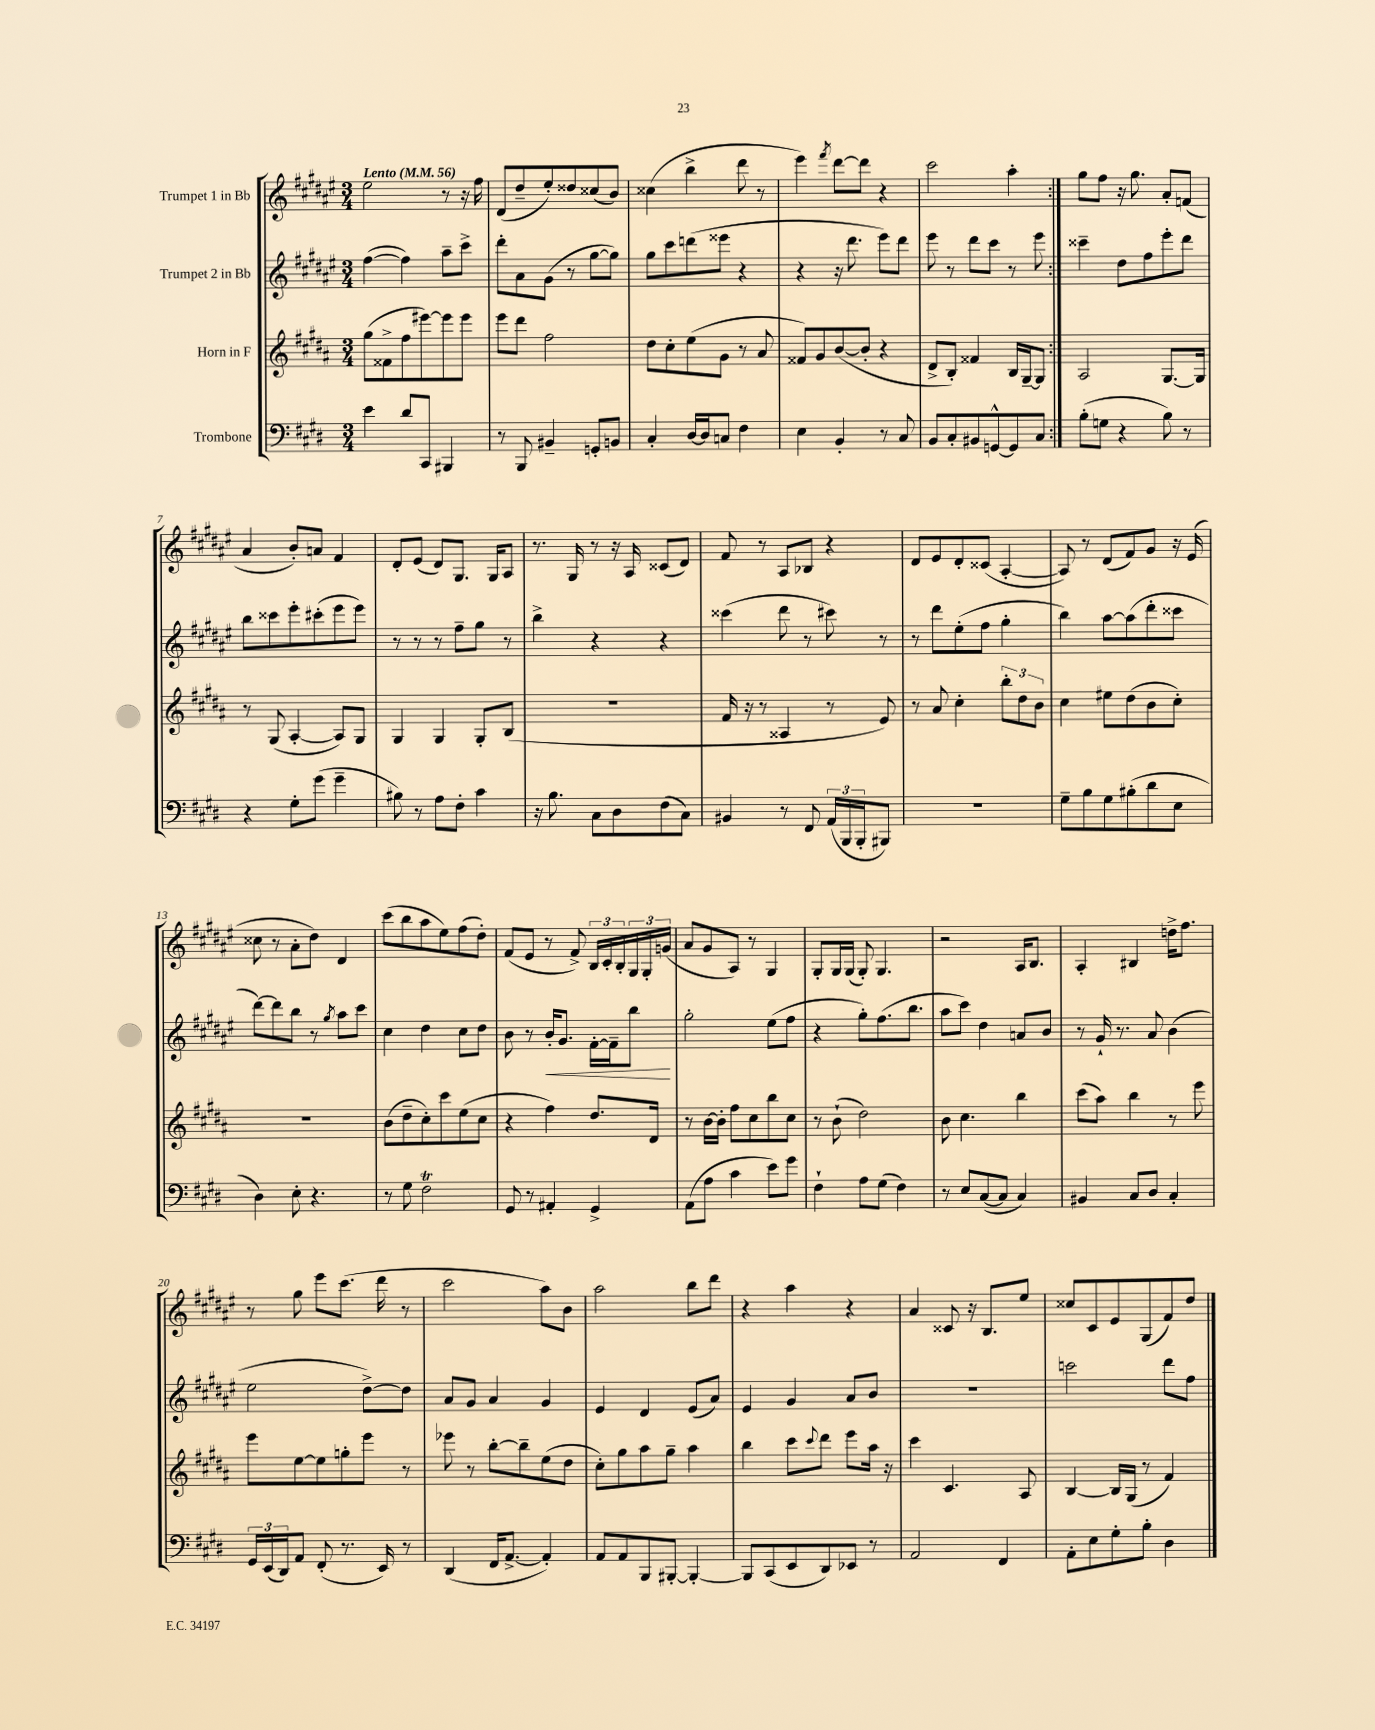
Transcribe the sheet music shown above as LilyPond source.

<<
\new StaffGroup <<
\new Staff = "s0" \with { instrumentName = "Trumpet 1 in Bb" } {
    \clef treble \key fis \major \numericTimeSignature \time 3/4 \tempo "Lento" 4 = 56
    \repeat volta 2 { eis''2 r8 r16 fis''16 |
    dis'8( dis''8-- eis''8-.) disis''8 cisis''8( b'8) |
    cisis''4( b''4-> dis'''8 r8 |
    eis'''4) \acciaccatura { fis'''8 } dis'''8~ dis'''8 r4 |
    cis'''2 ais''4-. | }
    gis''8 fis''8 r16 gis''8. ais'8-. f'8( |
    ais'4 b'8-.) a'8 fis'4 |
    dis'8-. eis'8( dis'8) gis8. gis16 ais8 |
    r8. gis16 r8 r16 ais16 cisis'8( dis'8) |
    fis'8 r8 ais8 bes8 r4 |
    dis'8 eis'8 dis'8-. cisis'8( ais4~-. |
    ais8) r8 dis'8( fis'8) gis'8 r16 eis'16( |
    cisis''8 r8 ais'8-. dis''8) dis'4 |
    cis'''8( b''8 ais''8 eis''8) fis''8( dis''8-.) |
    fis'8( eis'8 r8 fis'8->) \tuplet 3/2 { b16 cis'16-. b16-. } \tuplet 3/2 { gis16 gis16-. g'16( } |
    ais'8 gis'8 ais8) r8 gis4 |
    gis8-. gis16 gis16( gis8-.) gis4. |
    r2 ais16 b8. |
    ais4-. bis4 d''16-> fis''8. |
    r8 gis''8 eis'''8 cis'''8.( dis'''16 r8 |
    cis'''2 ais''8) b'8 |
    ais''2 b''8 dis'''8 |
    r4 ais''4 r4 |
    ais'4 cisis'8 r16 b8. eis''8 |
    cisis''8 cis'8 eis'8 gis8( fis'8) dis''8 \bar "|." |
}
\new Staff = "s1" \with { instrumentName = "Trumpet 2 in Bb" } {
    \clef treble \key fis \major \numericTimeSignature \time 3/4
    \repeat volta 2 { fis''4~( fis''4) ais''8-- cis'''8-> |
    dis'''8-. ais'8 gis'8( r8 gis''8~ gis''8) |
    gis''8 cis'''8 d'''8( eisis'''8 r4 |
    r4 r16 dis'''8. eis'''8) dis'''8 |
    eis'''8 r8 dis'''8 cis'''8 r8 eis'''8 | }
    cisis'''4-- dis''8 fis''8 eis'''8-. dis'''8 |
    b''8 cisis'''8 eis'''8-. cis'''8-.( eis'''8 eis'''8) |
    r8 r8 r8 fis''8-- gis''8 r8 |
    b''4-> r4 r4 |
    cisis'''4( dis'''8 r8 cis'''8) r8 |
    r8 dis'''8 eis''8-.( fis''8 gis''4-. |
    b''4) ais''8~ ais''8( dis'''8-. cisis'''8 |
    dis'''8~) dis'''8 b''8 r8 \acciaccatura { gis''8 } ais''8 cis'''8 |
    cis''4 dis''4 cis''8 dis''8 |
    b'8 r8 b'16-.\< gis'8. fis'16~-. fis'16-- b''8\! |
    gis''2-. eis''8( fis''8 |
    r4 gis''8-.) fis''8.( b''8. |
    ais''8 cis'''8) dis''4 a'8 b'8 |
    r8 gis'16-! r8. ais'8 b'4( |
    eis''2 dis''8~->) dis''8 |
    ais'8 gis'8 ais'4 gis'4 |
    eis'4 dis'4 eis'8( ais'8) |
    eis'4 gis'4 ais'8 b'8 |
    R2. |
    c'''2 dis'''8 fis''8 \bar "|." |
}
\new Staff = "s2" \with { instrumentName = "Horn in F" } {
    \clef treble \key b \major \numericTimeSignature \time 3/4
    \repeat volta 2 { gis''8( fisis'8-> fis''8 eis'''8~) eis'''8 eis'''8 |
    e'''8 dis'''8 fis''2 |
    dis''8 cis''8-. e''8( gis'8 r8 ais'8 |
    fisis'8) gis'8 b'8~( b'8-. r4 |
    dis'8-> b8-.) fisis'4 b16 gis16~-- gis8 | }
    ais2 gis8.~ gis16 |
    r8 gis8( ais4~-. ais8) gis8 |
    gis4 gis4 gis8-. b8( |
    R2. |
    fis'16 r16 r8 aisis4 r8 e'8) |
    r8 ais'8 cis''4-. \tuplet 3/2 { b''8-. dis''8 b'8 } |
    cis''4 eis''8 dis''8( b'8 cis''8-.) |
    R2. |
    b'8( dis''8-- cis''8-.) cis'''8 e''8( cis''8 |
    r4 fis''4) dis''8. dis'16 |
    r8 b'16~ b'16-. fis''8 cis''8 b''8 cis''8 |
    r8 b'8-!( dis''2) |
    b'8 cis''4. b''4 |
    cis'''8( ais''8) b''4 r8 e'''8 |
    e'''8 e''8~ e''8 g''8-. e'''8 r8 |
    ees'''8 r8 b''8~-. b''8-- e''8( dis''8 |
    cis''8-.) gis''8 ais''8 gis''8-- ais''4 |
    b''4 cis'''8 \appoggiatura { cis'''8 } dis'''8 e'''8 ais''16 r16 |
    cis'''4 cis'4. ais8 |
    b4~ b16 gis16( r8 fis'4) \bar "|." |
}
\new Staff = "s3" \with { instrumentName = "Trombone" } {
    \clef bass \key e \major \numericTimeSignature \time 3/4
    \repeat volta 2 { e'4 dis'8 cis,8 bis,,4 |
    r8 b,,8 bis,4-- g,8-. b,8 |
    cis4-. dis16~ dis16 c8 fis4 |
    e4 b,4-. r8 cis8 |
    b,8 cis8-. bis,8 g,8~-^ g,8 cis8 | }
    b8-.( g8 r4 b8) r8 |
    r4 gis8-. gis'8( gis'4-- |
    bis8) r8 a8 fis8-. cis'4 |
    r16 b8. cis8 dis8 fis8( cis8) |
    bis,4 r8 fis,8 \tuplet 3/2 { a,16( b,,16 b,,16-. } bis,,8) |
    R2. |
    gis8-- b8 gis8 bis8-.( dis'8 e8 |
    dis4) e8-. r4. |
    r8 gis8 fis2\trill |
    gis,8 r8 ais,4-. gis,4-> |
    a,8( a8 cis'4 e'8) gis'8 |
    fis4-! a8 gis8( fis4) |
    r8 e8 cis8~( cis8 cis4) |
    bis,4 cis8 dis8 cis4-. |
    \tuplet 3/2 { gis,16 e,16( dis,16) } a,8 fis,8-.( r8. e,16) r8 |
    dis,4( fis,16 a,8.~-> a,4-.) |
    a,8 a,8 b,,8 bis,,8~-. bis,,4~-. |
    bis,,8 cis,8( e,8 dis,8) ees,8 r8 |
    a,2 fis,4 |
    a,8-. e8 gis8-. b8-. dis4 \bar "|." |
}
>>
>>
